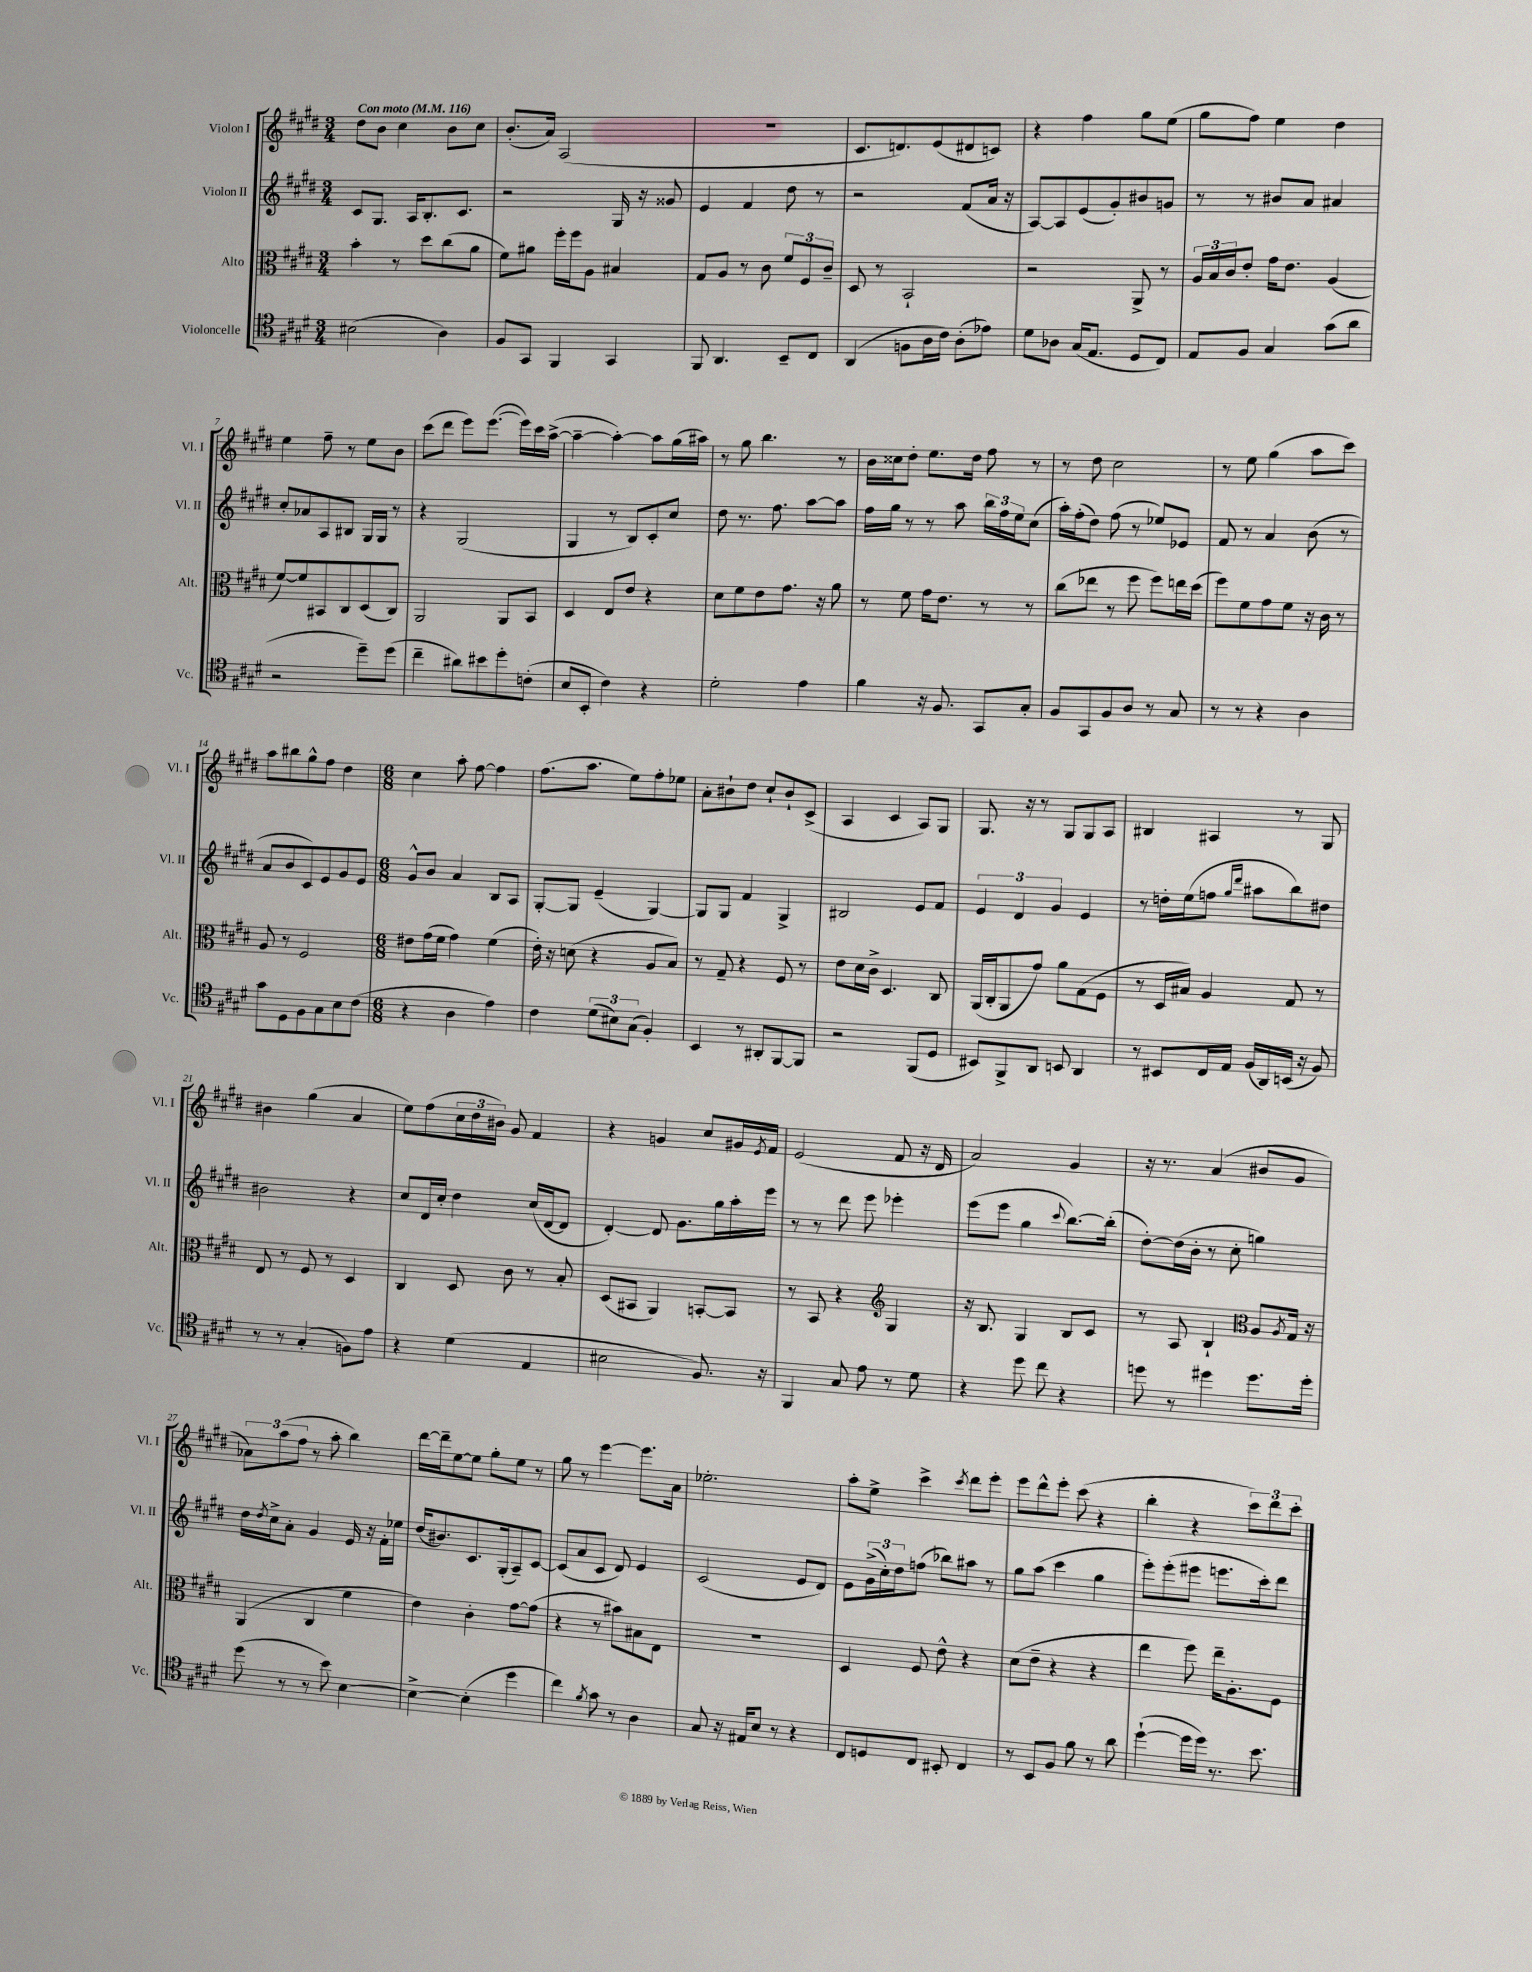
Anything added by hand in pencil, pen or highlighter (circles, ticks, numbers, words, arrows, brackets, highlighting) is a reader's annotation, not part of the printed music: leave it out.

**kern	**kern	**kern	**kern
*part4	*part3	*part2	*part1
*staff4	*staff3	*staff2	*staff1
*I"Violoncelle	*I"Alto	*I"Violon II	*I"Violon I
*I'Vc.	*I'Alt.	*I'Vl. II	*I'Vl. I
*clefC4	*clefC3	*clefG2	*clefG2
*k[f#c#g#d#]	*k[f#c#g#d#]	*k[f#c#g#d#]	*k[f#c#g#d#]
*M3/4	*M3/4	*M3/4	*M3/4
*MM116	*MM116	*MM116	*MM116
=1	=1	=1	=1
!	!	!	!LO:TX:a:B:t=Con moto
(2B#X\	4b'\	8c#/L	8dd#\L
.	.	8.G#/J	8b\J
.	8r	.	4cc#\
.	.	16A/KL	.
.	8dd#\L	8.B'/	.
4A\)	(8cc#\	.	8b\L
.	.	8.c#/J	.
.	8a\J	.	8cc#\J
=2	=2	=2	=2
8F#/L	8f#\L)	2r	(8.b'/L
8GG#/J	8a#X\J	.	.
.	.	.	16a/Jk)
4FF#/	16ff#'\LL	.	(2A/
.	16ff#\J	.	.
.	8A\J	.	.
4GG#/	4B#X/	16G#/	.
.	.	16r	.
.	.	8g##X/	.
=3	=3	=3	=3
8FF#/	8G#/L	4e/	2.r
4.AA/	8A/J	.	.
.	8r	4f#/	.
.	8c#\	.	.
8BB~/L	12f#/L	8dd#\	.
.	12F#/	.	.
8C#/J	.	8r	.
.	12c#~/J	.	.
=4	=4	=4	=4
(4AA/	8D#/	2r	8.c#/L
.	8r	.	.
.	.	.	8.dn/)
8Fn\L	2BB`/	.	.
16A\L	.	.	(8e/
16c#\JJ)	.	.	.
(8A'\L	.	(8f#/L	8d#X/
8e-X\J)	.	16a/Jk	8cn/J)
.	.	16r	.
=5	=5	=5	=5
8d#\L	2r	[8A/L)	4r
8A-X\J	.	8A/]	.
(16G#/KL	.	(8e/	4ff#\
8.E/J	.	.	.
.	.	8g#'/)	.
8D#/L	8AA^/	8b#X/	8gg#\L
8C#/J)	8r	8gn/J	(8ee\J
=6	=6	=6	=6
8E/L	24A/LL	8r	8gg#\L
.	24B/	.	.
.	24c#/J	.	.
8F#/J	8e'/J	8r	8ff#\J)
4G#/	16g#\KL	8b#X/L	4ee\
.	8.e\J	.	.
.	.	8a/J	.
(8g#\L	(4A/	4a#X/	4dd#\
8a\J	.	.	.
!!LO:LB:g=z
=7	=7	=7	=7
2r	[8f#/L)	8cc#'/L	4ee\
.	8f#/]	8a-X/	.
.	8BB#X/	8A/	8ff#~\
.	8C#/	8B#X/J	8r
8dd#~\L)	(8D#/	16G#/LL	8ee\L
.	.	16G#/JJ	.
(8dd#\J	8C#/J)	8r	8b\J
=8	=8	=8	=8
4cc#~\	2AA/	4r	(8ccc#\L
.	.	.	8ddd#\J
8a#X\L)	.	(2G#/	8eee\L)
8b#X\	.	.	([8.eee\J
8dd#'\	8AA/L	.	.
.	.	.	16eee\LL])
(8cn'\J	8BB/J	.	16ccc#\
.	.	.	([16aa^\JJ
=9	=9	=9	=9
8B/L	4D#/	4G#/	4aa~\_
8BB'/J	.	.	.
4c#\)	8E/L	8r	4aa'\_)
.	8e/J	8B/L)	.
4r	4r	8c#'/	8aa\L]
.	.	8cc#/J	(16gg#\L
.	.	.	16aa#X\JJ)
=10	=10	=10	=10
2d#'\	8d#\L	8dd#\	8r
.	8f#\	8.r	8gg#\
.	8e\	.	4.bb\
.	.	8.ff#\	.
.	8.g#\J	.	.
4e\	.	[8aa\L	.
.	16r	.	.
.	8a\	8aa\J]	8r
=11	=11	=11	=11
4f#\	8r	16ff#\LL	16b\LL
.	.	16gg#\JJ	16cc##X\J
.	8f#\	8r	8dd#'\J
16r	16g#\KL	8r	8.ee\L
8.F#/	8.e\J	.	.
.	.	8aa\	.
.	.	.	16dd#\Jk
8GG#/L	8r	24bb\LL	8ff#\
.	.	24ff#\	.
.	.	24ee\J	.
8G#'/J	8r	(8cc#\J	8r
=12	=12	=12	=12
8F#/L	(8cc#\L	16aa'\LL)	8r
.	.	(16ff#'\J	.
8GG#/	8ee-X\J	8dd#\J)	8dd#\
8F#/	8r	(8ff#\	2cc#\
8A/J	8ff#\	8r	.
8r	8ff#\L)	8ee-X/L)	.
8G#/	16een\L	8e-X/J	.
.	(16dd#\JJ	.	.
=13	=13	=13	=13
8r	8ff#\L)	8f#/	8r
8r	8f#\	8r	8ee\
4r	8g#\	4a/	(4gg#\
.	8f#\J	.	.
4A\	16r	(8b\	8aa\L
.	16c#\	.	.
.	8r	8r	8ccc#\J)
!!LO:LB:g=z
=14	=14	=14	=14
8g#\L	8A/	8a/L	8aa\L
8D#\	8r	8b/	8bb#X\
8F#\	2F#/	8c#/)	8gg#^^\
8G#\	.	8e/	8ff#\J
8B\	.	8g#/	4dd#\
(8c#\J	.	8e/J	.
=15	=15	=15	=15
*M6/8	*M6/8	*M6/8	*M6/8
4r	8e#X\L	8g#^^/L	4cc#\
.	(16g#\L	8b/J	.
.	16f#\JJ	.	.
4A\	4g#\)	4a/	8aa'\
.	.	.	[8ff#\
4e\)	(4f#\	8B/L	4ff#\]
.	.	8A/J	.
=16	=16	=16	=16
4c#\	16e'\)	[8G#'/L	(8.ff#\L
.	16r	.	.
.	(8dn\	8G#/J]	.
.	.	.	8.aa\J
(12d#\L	4r	(4e~/	.
12B#X\)	.	.	.
.	.	.	8ee\L)
(12G#\J	.	.	.
4F#'/)	8A/L	[4G#/)	8ff#'\
.	8B/J)	.	8ee-X\J
=17	=17	=17	=17
4BB/	8r	8G#/L]	8a'\L
.	8G#~/	8G#/J	8b#X`\
8r	4r	4f#/	8dd#\J
8AA#X'/L	.	.	8cc#`/L
[8FF#/	8F#/	4G#^/	8b#`/
8FF#/J]	8r	.	(8c#^/J
=18	=18	=18	=18
2r	8e\L	2B#X/	4A/
.	16d#\L	.	.
.	16c#^\JJ	.	.
.	4.D#/	.	4c#/
(8FF#/L	.	8e/L	8A/L)
8D#/J	8C#/	8f#/J	8G#/J
=19	=19	=19	=19
8BB#X/L)	(16AA/LL	6e/	8.G#/
.	16C#'/J	.	.
8FF#^/	8AA/	.	.
.	.	6d#/	.
.	.	.	16r
8AA/J	8g#/J)	.	8r
.	.	6g#/	.
8BBn/	8a\L	.	8G#/L
4AA/	(8G#\	4e/	8G#/
.	8F#\J	.	8A/J
=20	=20	=20	=20
8r	8r	8r	4B#X/
8BB#X/L	16D#/LL	16ddn'\LL	.
.	16B#X/JJ)	(16ee\J	.
16C#/L	4A/	8ffn\J	4A#X/
16E/JJ	.	.	.
.	.	16qqgg#/LL	.
.	.	16qqddd#/JJ	.
(16F#/LL	.	8aa#X\L	.
16AA/)	.	.	.
(16BBn/JJ	8G#/	8bb\)	8r
16r	.	.	.
8F#/)	8r	8dd#X\J	8G#/
!!LO:LB:g=z
=21	=21	=21	=21
8r	8E/	2b#X\	4b#X\
8r	8r	.	.
(4G#'/	8F#/	.	(4gg#\
.	8r	.	.
8Fn\L)	4D#/	4r	4a/
8e\J	.	.	.
=22	=22	=22	=22
4r	4C#/	8cc#/L	8ee\L)
.	.	16d#/L	(8ff#\
.	.	16cc#'/JJ	.
(4d#\	8D#/	4dd#\	24cc#\L
.	.	.	24dd#\
.	.	.	24b#X\JJ)
.	8c#\	.	8g#/
4E/	8r	(16cc#/LL	4f#/
.	.	[16d#/J	.
.	8B'/	8d#/J]	.
=23	=23	=23	=23
2B#X\	(8D#/L	[4d#'/)	4r
.	8BB#X/J	.	.
.	4AA/)	8d#/]	4gn/
.	.	8.g#\L	.
8.F#/)	[8BBn'/L	.	8cc#/L
.	.	16gg#\L	.
.	8BB/J]	16aa'\	16g#X/L
.	.	.	8qe/
16r	.	16eee\JJ	16f#/JJ
=24	=24	=24	=24
4FF#/	8r	8r	(2e/
.	8BB/	8r	.
8G#/	4r	8ddd#\	.
8e\	.	8eee\	.
*	*clefG2	*	*
8r	4G#/	4eee-X'\	8f#/
8d#\	.	.	16r
.	.	.	16d#/
=25	=25	=25	=25
4r	16r	(8eee\L	2a/)
.	8.B/	.	.
.	.	8eee\J	.
8dd#\	4G#/	4gg#\	.
8cc#\	.	.	.
.	.	8qqccc#/	.
4r	8B/L	[8.bb\L)	4g#/
.	8c#/J	.	.
.	.	(16bb'\Jk]	.
=26	=26	=26	=26
8ddn\	8r	[8dd#'\L)	16r
.	.	.	8.r
8r	8A/	(16dd#\L]	.
.	.	16b'\JJ	.
4dd#X\	4B`/	8r	(4a/
.	.	8cc#'\	.
8.dd#\L	8A/L	4ggn\)	8b#X/L
.	8qA/	.	.
.	16G#/Jk	.	8g#/J
16dd#'\Jk	16r	.	.
!!LO:LB:g=z
=27	=27	=27	=27
*	*clefC3	*	*
(8dd#\	(4AA/	16dd#\LL	12a-X\L)
.	.	8qdd#/	.
.	.	16cc#^\J	.
.	.	.	(12aa\
8r	.	8a'\J	.
.	.	.	12ff#\J
8r	4C#/	4g#/	8r
8b\)	.	.	8aa'\
[4B\	4f#\	16e/	4bb\)
.	.	16r	.
.	.	16f#'\LL	.
.	.	16ee-X\JJ	.
=28	=28	=28	=28
4B^\_	4e\)	(16dd#/KL	[16ddd#\LL
.	.	8.b#X/)	16ddd#~\J]
.	.	.	[8ee\
(4B'\]	4c#'\	8.c#/	8ee\J]
.	.	.	8gg#'\L
.	.	(16G#'/k	.
4dd#\	[8g#\L	8A~/)	8ee\J
.	(8g#\J]	[8c#/J	8r
=29	=29	=29	=29
4cc#\)	4r	(8c#/L]	8gg#\
.	.	8a/	8r
8qf#/	.	.	.
8g#\	8r	8c#/J	[4eee\
8r	8b#X\L)	8d#/)	.
4A\	8B#X\	4e/	8.eee\L]
.	8E\J	.	.
.	.	.	16a\Jk
=30	=30	=30	=30
8G#/	2.r	(2c#/	2.ee-X'\
16r	.	.	.
16E#X/KL	.	.	.
8B/J	.	.	.
8r	.	.	.
4r	.	8e/L	.
.	.	8d#/J)	.
=31	=31	=31	=31
8C#/L	4D#/	8e\L	8aa'\L
8Dn/	.	(24g#^\L	8ee^\J
.	.	24cc#'\)	.
.	.	24dd#\J	.
8C#/J	8F#/	(8ffn\J	4ccc#^\
8BB#X'/	8e^^\	8bb-X\L)	.
.	.	.	8qccc#/
4C#/	4r	8aa#X\J	8ddd#\L
.	.	8r	8eee'\J
=32	=32	=32	=32
8r	(8d#\L	8gg#\L	8eee\L
8BB/L	8e~\J	(8aa\J	8ddd#^^\
8F#/J	4r	4ccc#\	8eee'\J
8f#\	.	.	(8ccc#\
8r	4r	4gg#\	4r
8a\	.	.	.
=33	=33	=33	=33
([4dd#`\	4ee\	8eee'\L)	4bb'\
.	.	(8eee'\	.
16dd#\LL]	8ff#\)	8eee#X\J	4r
16dd#\JJ)	.	.	.
8.r	16ee~\KL	8.eeen\L	.
.	8.A'\	.	.
.	.	.	12ccc#\L)
8.b\	.	16ccc#'\k)	.
.	.	.	12ddd#\
.	8F#\J	8ddd#\J	.
.	.	.	12ccc#'\J
==	==	==	==
*-	*-	*-	*-
